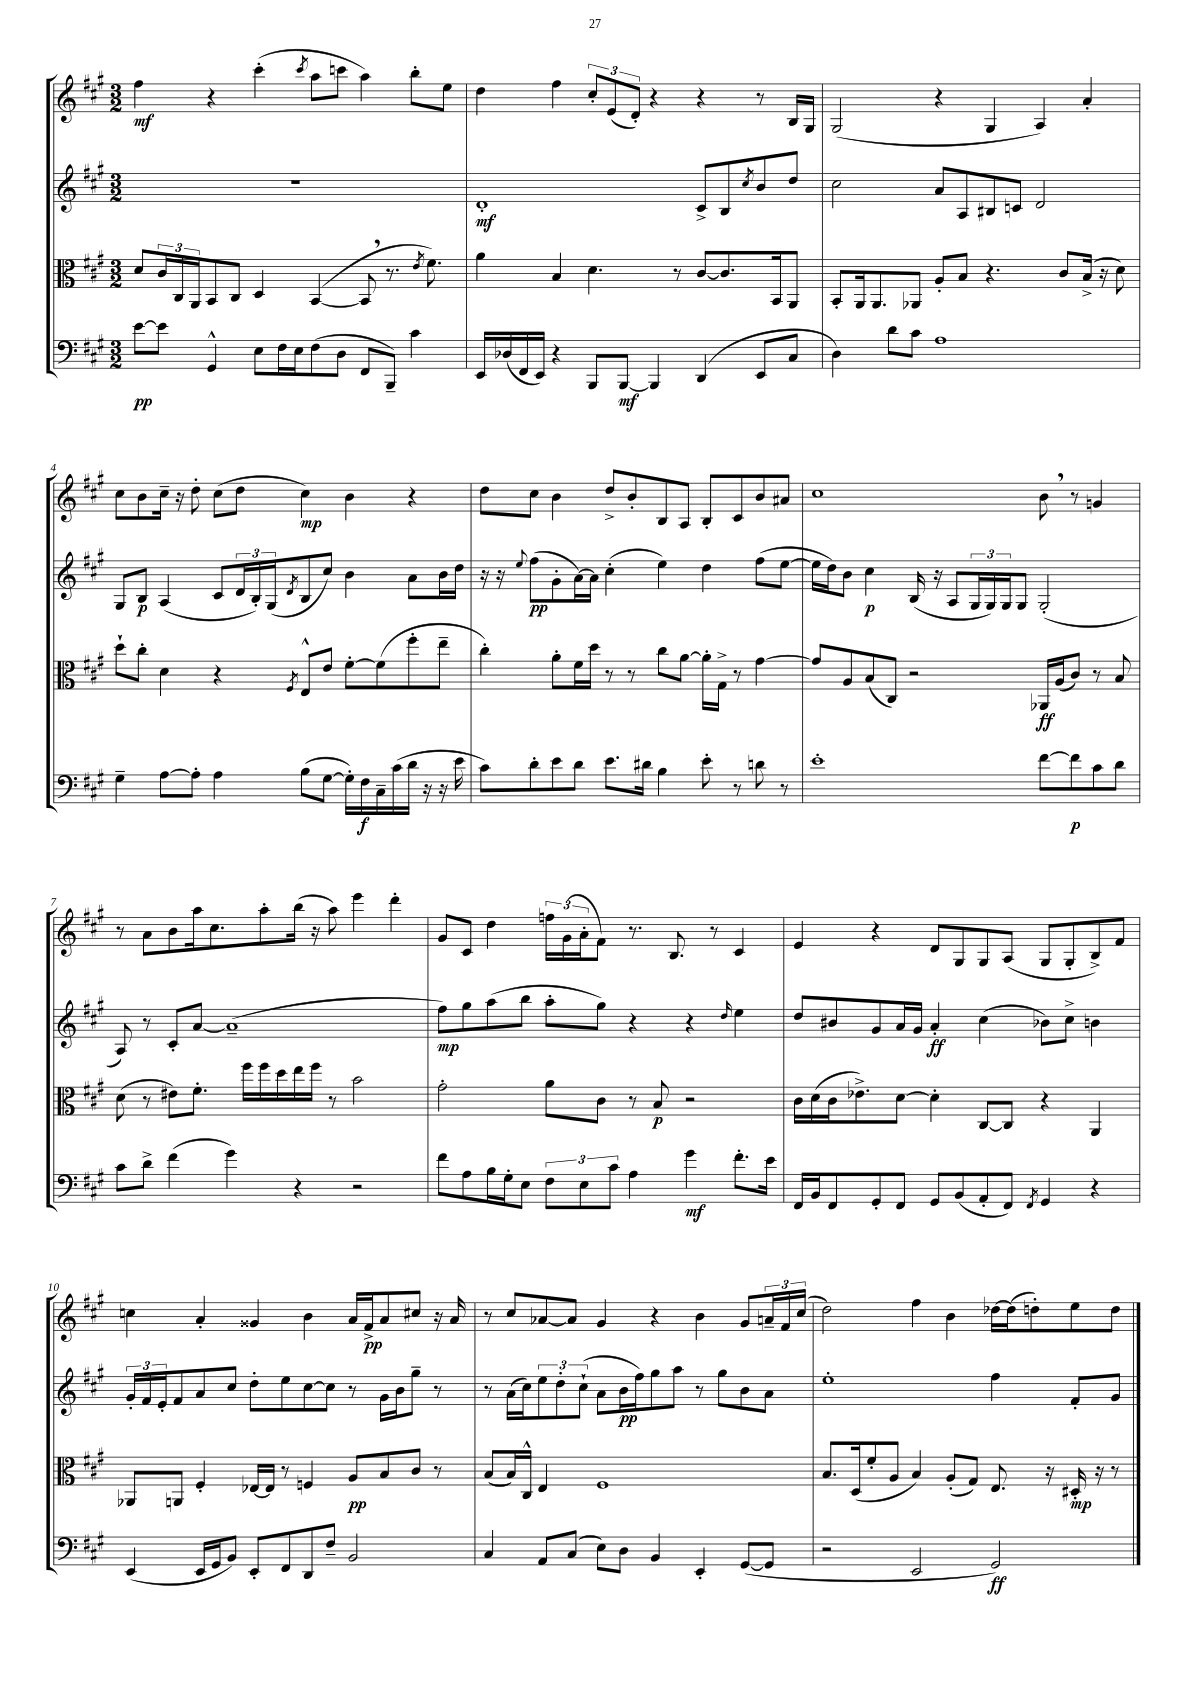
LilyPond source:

<<
\new StaffGroup <<
\new Staff = "s0" {
    \clef treble \key a \major \numericTimeSignature \time 3/2
    fis''4\mf r4 cis'''4-.( \acciaccatura { cis'''8 } a''8 c'''8 a''4) b''8-. e''8 |
    d''4 fis''4 \tuplet 3/2 { cis''8-. e'8( d'8-.) } r4 r4 r8 b16 gis16 |
    gis2( r4 gis4 a4) a'4-. |
    cis''8 b'8 cis''16-- r16 d''8-. cis''8( d''8 cis''4\mp) b'4 r4 |
    d''8 cis''8 b'4 d''8-> b'8-. b8 a8 b8-. cis'8 b'8 ais'8 |
    cis''1 b'8 \breathe r8 g'4 |
    r8 a'8 b'8 a''16 cis''8. a''8-. b''16( r16 a''8) e'''4 d'''4-. |
    gis'8 cis'8 d''4 \tuplet 3/2 { f''16 gis'16( a'16-. } fis'8) r8. b8. r8 cis'4 |
    e'4 r4 d'8 gis8 gis8 a8( gis8 gis8-. b8->) fis'8 |
    c''4 a'4-. gisis'4 b'4 a'16 fis'16->\pp a'8 cis''8 r16 a'16 |
    r8 cis''8 aes'8~ aes'8 gis'4 r4 b'4 gis'8 \tuplet 3/2 { a'16-- fis'16 cis''16( } |
    d''2) fis''4 b'4 des''16~ des''16( d''8-.) e''8 d''8 \bar "|." |
}
\new Staff = "s1" {
    \clef treble \key a \major \numericTimeSignature \time 3/2
    R1. |
    d'1-.\mf cis'8-> b8 \acciaccatura { cis''8 } b'8 d''8 |
    cis''2 a'8 a8 bis8 c'8 d'2 |
    gis8 b8\p a4( cis'8 \tuplet 3/2 { d'16 b16-.) gis16( } \acciaccatura { d'8 } b8 cis''8) b'4 a'8 b'16 d''16 |
    r16 r16 \appoggiatura { e''8 } fis''8\pp( gis'8-. a'16~) a'16 cis''4-.( e''4) d''4 fis''8( e''8~ |
    e''16 d''16) b'8 cis''4\p b16( r16 a8 \tuplet 3/2 { gis16 gis16) gis16 } gis8 gis2-.( |
    a8) r8 cis'8-. a'8~ a'1--( |
    fis''8\mp) gis''8 a''8( b''8 a''8-. gis''8) r4 r4 \grace { d''16 } e''4 |
    d''8 bis'8 gis'8 a'16 gis'16 a'4-.\ff cis''4( bes'8) cis''8-> b'4 |
    \tuplet 3/2 { gis'16-. fis'16 e'16-. } fis'8 a'8 cis''8 d''8-. e''8 cis''8~ cis''8 r8 gis'16 b'16 gis''8-- r8 |
    r8 a'16( cis''16) \tuplet 3/2 { e''8 d''8-. cis''8-!( } a'8 b'16\pp fis''16) gis''8 a''8 r8 gis''8 b'8 a'8 |
    e''1-. fis''4 fis'8-. gis'8 \bar "|." |
}
\new Staff = "s2" {
    \clef alto \key a \major \numericTimeSignature \time 3/2
    d'8 \tuplet 3/2 { cis'16 cis16 a,16 } b,8 cis8 d4 b,4~( b,8 \breathe r8. \acciaccatura { e'8 } fis'8.) |
    a'4 b4 d'4. r8 cis'8~ cis'8. b,16 a,8 |
    b,8-. a,16 a,8. aes,8 a8-. b8 r4. cis'8 b16->( r16 d'8) |
    d''8-! cis''8-. d'4 r4 \acciaccatura { fis8 } e8-^ e'8 fis'8~-. fis'8( fis''8-. e''8-- |
    cis''4-.) a'8-. fis'16 d''16 r8 r8 cis''8 a'8~ a'16-. gis16-> r8 gis'4~ |
    gis'8 a8 b8( cis8) r2 aes,16\ff a16( cis'8) r8 b8 |
    d'8( r8 eis'8) fis'8.-. fis''16 fis''16 d''16 e''16 fis''16 r8 b'2 |
    gis'2-. a'8 cis'8 r8 b8\p r2 |
    cis'16 d'16( cis'16 ees'8.->) d'8~ d'4-. cis8~ cis8 r4 a,4 |
    aes,8 a,8 fis4-. ees16~ ees16 r8 f4 a8\pp b8 cis'8 r8 |
    b8( b16) cis16-^ e4 fis1 |
    b8. d16( fis'8-. a8 b4) a8-.( gis8) e8. r16 dis16-.\mp r16 r8 \bar "|." |
}
\new Staff = "s3" {
    \clef bass \key a \major \numericTimeSignature \time 3/2
    e'8~\pp e'8 gis,4-^ e8 fis16 e16 fis8( d8 fis,8 b,,8--) cis'4 |
    e,16 des16( fis,16 e,16) r4 b,,8 b,,8~\mf b,,4 d,4( e,8 cis8 |
    d4) d'8 cis'8 a1 |
    gis4-- a8~ a8-. a4 b8( gis8~ gis16-.) fis16\f cis16-- cis'16( d'16 r16 r16 e'16 |
    cis'8) d'8-. e'8 d'8 e'8. dis'16 b4 e'8-. r8 d'8 r8 |
    e'1-. fis'8~ fis'8\p cis'8 d'8 |
    cis'8 d'8-> fis'4( gis'4) r4 r2 |
    fis'8 a8 b16 gis16-. e8 \tuplet 3/2 { fis8 e8 cis'8 } a4 gis'4\mf fis'8.-. e'16 |
    fis,16 b,16 fis,8 gis,8-. fis,8 gis,8 b,8( a,8-. fis,8) \acciaccatura { fis,8 } gis,4 r4 |
    e,4( e,16 gis,16 b,8) e,8-. fis,8 d,8 fis8-- b,2 |
    cis4 a,8 cis8( e8) d8 b,4 e,4-. gis,8~( gis,8 |
    r2 e,2 gis,2\ff) \bar "|." |
}
>>
>>
